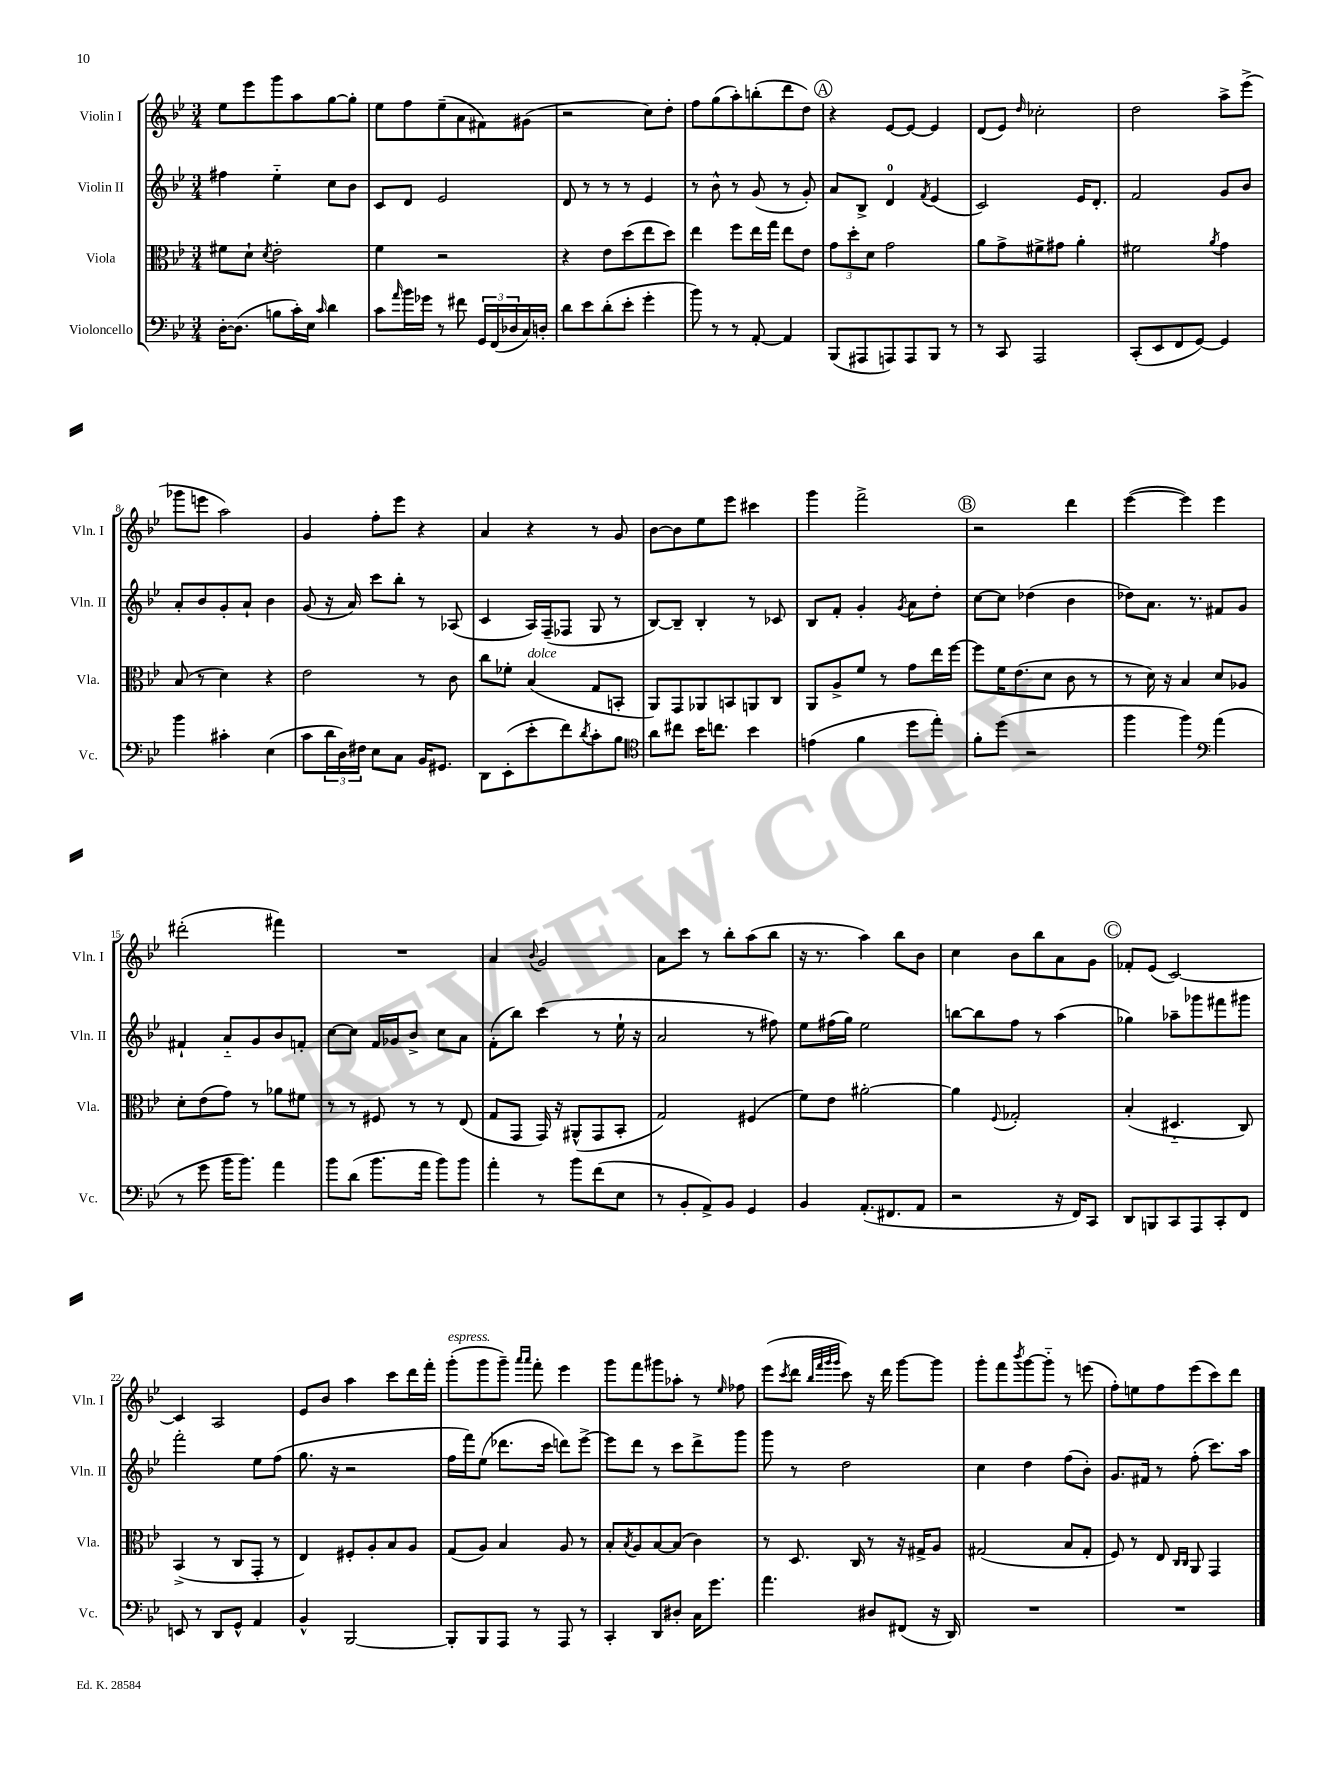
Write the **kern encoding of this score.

**kern	**kern	**kern	**kern
*staff4	*staff3	*staff2	*staff1
*clefF4	*clefC3	*clefG2	*clefG2
*k[b-e-]	*k[b-e-]	*k[b-e-]	*k[b-e-]
*M3/4	*M3/4	*M3/4	*M3/4
[16D'	8f#	4ff#	8ee-
(8.D]	.	.	.
.	8d`	.	8eee-
.	8qd	.	.
8B	2e-'	4ee-'~	8ggg
16c')	.	.	8aa
16E-	.	.	.
16qqc	.	.	.
4d	.	8cc	[8gg
.	.	8b-	8gg']
=	=	=	=
8c	4f	8c	8ee-
16qqa	.	.	.
16b-	.	8d	8ff
16g-	.	.	.
8r	2r	2e-	(8ee-~
8f#	.	.	8a
24GG	.	.	8f#)
(24FF	.	.	.
24D-	.	.	.
16C)	.	.	(8g#
16D'	.	.	.
=	=	=	=
8d	4r	8d	2r
8e-	.	8r	.
(8d'	8e-	8r	.
8e-'	(8dd	8r	.
4g'	8ee-	4e-	8cc)
.	8dd)	.	8dd'
=	=	=	=
8b-)	4ee-	8r	8ff
8r	.	8b-^^	(8gg
8r	8ff	8r	8aa')
[8AA'	16ee-	(8g	(8bb'
.	16gg	.	.
4AA]	8ee-	8r	8ddd
.	8e-	8g')	8dd)
=	=	=	=
(8BBB-	12g	8a	4r
.	12dd'	.	.
8AAA#	.	8B-^	.
.	12d	.	.
8AAA)	2g	4d	[8e-
8AAA	.	.	8e-_
.	.	8qf	.
8BBB-	.	(4e-	4e-]
8r	.	.	.
=	=	=	=
8r	8a	2c)	(8d
8CC	8g^	.	8e-)
.	.	.	16qqdd
2AAA	8f#^	.	2cc-'
.	8g#	.	.
.	4a'	16e-	.
.	.	8.d'	.
=	=	=	=
(8CC'	2f#	2f	2dd
8EE-	.	.	.
8FF	.	.	.
[8GG)	.	.	.
.	8qa	.	.
4GG]	4g	8g	8aa^
.	.	8b-	(8eee-^
=	=	=	=
4b-	(8B-	8a'	8ggg-
.	8r	8b-	8eee
4c#'	4d)	8g'	2aa)
.	.	8a`	.
(4E-	4r	4b-	.
=	=	=	=
8c	2e-	(8g	4g
24d	.	16r	.
24D)	.	.	.
.	.	16a)	.
24F#	.	.	.
8E-	.	8ccc	8ff'
8C	.	8bb-'	8eee-
16BB-	8r	8r	4r
8.GG#	.	.	.
.	8c	(8A-	.
=	=	=	=
8DD	8cc	4c	4a
(8EE-'	8f-'	.	.
8e-'	(4B-	16A)	4r
.	.	(16F~	.
8f)	.	8F-	.
8qd	.	.	.
8c'	8G	8G	8r
8B-	8BB'	8r	8g
=	=	=	=
*clefC4	*	*	*
8a	8AA)	[8B-)	[8b-
8cc#	8GG	8B-~]	8b-]
16b-	8AA-	4B-'	8ee-
8.cc	.	.	.
.	8BB	.	8eee-
4b-	8AA	8r	4ccc#
.	8C	8c-	.
=	=	=	=
(4e	8AA	8B-	4ggg
.	8A^	8f'	.
4f	8f	4g'	2fff^
.	8r	.	.
.	.	8qg	.
8dd	8g	8a	.
8ee-')	16ee-	8dd'	.
.	[16ff	.	.
=	=	=	=
8f'	8ff]	[8cc	2r
(8dd	16f	8cc]	.
.	(8.e-	.	.
2r	.	(4dd-	.
.	8d	.	.
.	8c	4b-	4ddd
.	8r	.	.
=	=	=	=
4ff	8r	8dd-)	([4eee-
.	16d)	8.a	.
.	16r	.	.
4ff)	4B-	.	4eee-])
.	.	8.r	.
*clefF4	*	*	*
(4a	8d	8f#	4eee-
.	8A-	8g	.
=	=	=	=
8r	8d'	4f#`	(2ddd#'
8g	(8e-	.	.
16b-	8g)	8a'~	.
8.b-)	.	.	.
.	8r	8g	.
4a	8a-	8b-	4fff#)
.	8f#	8f'	.
=	=	=	=
8b-	8r	[8cc	2.r
(8d	8r	8cc]	.
8.b-	8F#	16f	.
.	.	16g-	.
.	8r	8b-^	.
16a	.	.	.
8b-)	8r	8cc	.
8b-	(8E-	8a	.
=	=	=	=
4a'	8G	(8f'	4a
.	8GG	8bb-)	.
.	.	.	8qqb-
8r	16GG)	(4ccc	2g
.	16r	.	.
8b-	(8AA#^^	.	.
(8f	8GG	8r	.
8E-	8BB-'	16ee-`	.
.	.	16r	.
=	=	=	=
8r	2G)	2a	8a
8BB-'	.	.	8ccc
8AA^)	.	.	8r
8BB-	.	.	8bb-'
4GG	(4F#	8r	(8aa
.	.	8ff#)	8bb-
=	=	=	=
4BB-	8f)	8ee-	16r
.	.	.	8.r
.	8e-	(16ff#	.
.	.	16gg)	.
(8.AA'	[2a#'	2ee-	4aa)
8.FF#	.	.	.
.	.	.	8bb-
8AA	.	.	8b-
=	=	=	=
2r	4a#]	[8bb	4cc
.	.	8bb]	.
.	8qqF	.	.
.	2G-'	8ff	8b-
.	.	8r	8bb-
16r	.	(4aa	8a
16FF)	.	.	.
8CC	.	.	8g
=	=	=	=
8DD	(4B-'	4gg-)	8f-'
8BBB	.	.	(8e-
8CC	4.D#'~	8aa-~	[2c)
8AAA	.	8ggg-	.
8CC'	.	8fff#	.
8FF	8C)	8ggg#	.
=	=	=	=
8EE	(4BB-^	2fff'	4c]
8r	.	.	.
8DD	8r	.	2A
8GG^^	8C	.	.
4AA	8GG'	8ee-	.
.	8r	(8ff	.
=	=	=	=
4BB-^^	4E-)	8.gg	8e-
.	.	.	8b-
.	.	16r	.
[2BBB-	8F#'	2r	4aa
.	8A'	.	.
.	8B-	.	8ccc
.	8A	.	16ddd
.	.	.	16fff'
=	=	=	=
8BBB-']	(8G	16ff	(8ggg'
.	.	16fff)	.
8BBB-	8A)	(8ee-	8ggg
8AAA	4B-	8.ddd-	8ggg~)
.	.	.	16qqaaa
.	.	.	16qqaaa
8r	.	.	8fff'
.	.	16ccc	.
8AAA	8A	8ddd)	4eee-
8r	8r	[8eee-^	.
=	=	=	=
4CC'	8B-'	8eee-]	8ggg
.	8qB-	.	.
.	8A	8ddd	8fff
8DD	[8B-	8r	8ggg#
8D#'	(8B-]	8ccc	8aa-'
16C	4c)	8ddd^	8r
8.g	.	.	.
.	.	.	16qqee-
.	.	8ggg	8ff-
=	=	=	=
4.a	8r	8ggg	(8eee-
.	.	.	8qccc
.	8.D	8r	8ddd
.	.	.	32qqbb-
.	.	.	32qqfff
.	.	.	32qqggg
.	.	.	32qqggg
.	.	2dd	8ccc)
.	16C	.	.
8D#	8r	.	16r
.	.	.	16ddd
(8FF#	16r	.	[8ggg
.	16G#^	.	.
16r	8A	.	8ggg]
16DD)	.	.	.
=	=	=	=
2.r	(2G#	4cc	8ggg'
.	.	.	8fff
.	.	.	8qbbb-
.	.	4dd	[8ggg
.	.	.	8ggg'~]
.	8B-	(8ff	8r
.	8G#'	8b-')	(8eee
=	=	=	=
2.r	8F)	8.g	8ff')
.	8r	.	8ee
.	.	16f#	.
.	8E-	8r	8ff
.	16qqC	.	.
.	16qqC	.	.
.	8AA	(8ff'	(8eee-
.	4GG	8.ccc)	8ccc)
.	.	.	8ddd
.	.	16aa	.
==	==	==	==
*-	*-	*-	*-
